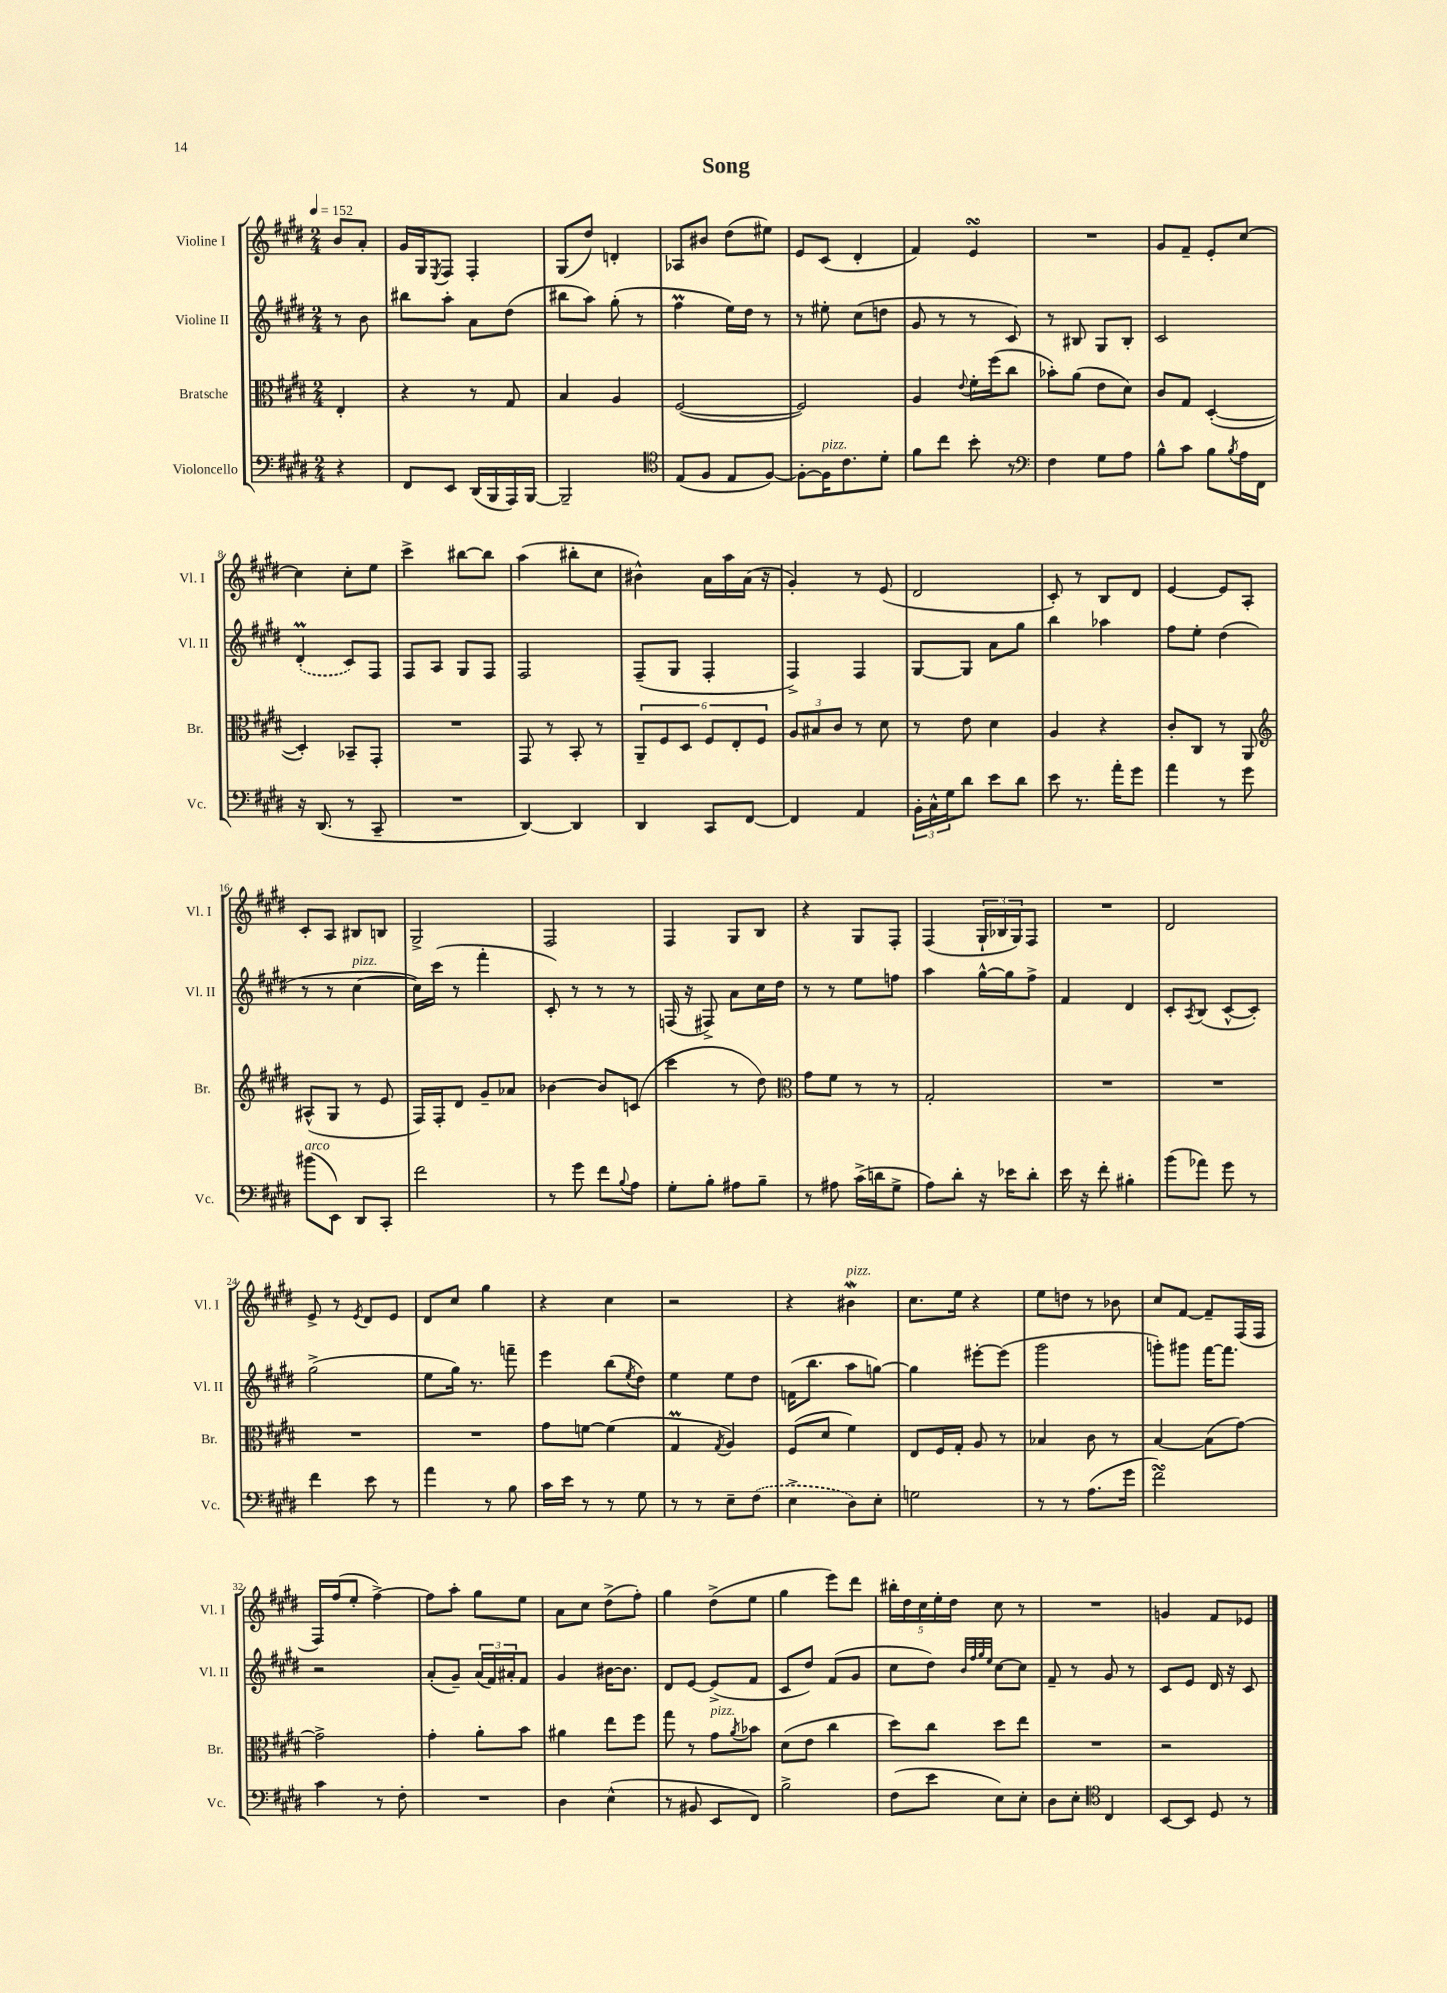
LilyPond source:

\header { title = "Song" }
<<
\new StaffGroup <<
\new Staff = "s0" \with { instrumentName = "Violine I" shortInstrumentName = "Vl. I" } {
    \clef treble \key e \major \numericTimeSignature \time 2/4 \partial 4 \tempo 4 = 152
    b'8 a'8-. |
    gis'16 gis16 \acciaccatura { e8 } fis8 fis4-. |
    gis8( dis''8) d'4-. |
    aes8 bis'8 dis''8( eis''8) |
    e'8 cis'8( dis'4-. |
    fis'4) e'4\turn |
    R2 |
    gis'8 fis'8-- e'8-. cis''8~ |
    cis''4 cis''8-. e''8 |
    cis'''4-> bis''8~ bis''8 |
    a''4( bis''8-. cis''8 |
    bis'4-^) a'16 a''16 a'16( r16 |
    gis'4-.) r8 e'8( |
    dis'2 |
    cis'8-.) r8 b8 dis'8 |
    e'4~ e'8 a8-. |
    cis'8-. a8 bis8 b8 |
    gis2-> |
    fis2 |
    fis4 gis8 b8 |
    r4 gis8 fis8-. |
    fis4( \tuplet 3/2 { gis16-! bes16 gis16) } fis8 |
    R2 |
    dis'2 |
    e'8-> r8 \acciaccatura { e'8 } dis'8 e'8 |
    dis'8 cis''8 gis''4 |
    r4 cis''4 |
    r2 |
    r4 bis'4\mordent^\markup { \italic "pizz." } |
    cis''8. e''16 r4 |
    e''8 d''8 r8 bes'8 |
    cis''8 fis'8~ fis'8-- fis16( fis16 |
    fis16) fis''16( e''8-. fis''4~->) |
    fis''8 a''8-. gis''8 e''8 |
    a'8 cis''8 dis''8->( fis''8-.) |
    gis''4 dis''8->( e''8 |
    gis''4 e'''8) dis'''8 |
    \tuplet 5/4 { bis''16-. dis''16 cis''16 e''16-. dis''16 } cis''8 r8 |
    R2 |
    g'4 fis'8 ees'8 \bar "|." |
}
\new Staff = "s1" \with { instrumentName = "Violine II" shortInstrumentName = "Vl. II" } {
    \clef treble \key e \major \numericTimeSignature \time 2/4 \partial 4
    r8 b'8 |
    bis''8 a''8-. a'8 dis''8( |
    bis''8 a''8) gis''8-.( r8 |
    fis''4\prall e''16) dis''16 r8 |
    r8 eis''8-. cis''8( d''8 |
    gis'8 r8 r8 cis'8) |
    r8 bis8 gis8 bis8-. |
    cis'2 |
    \once \slurDashed dis'4-.\prall( cis'8) fis8 |
    fis8 a8 gis8 fis8 |
    fis2 |
    fis8--( gis8 fis4-. |
    fis4->) fis4 |
    gis8~ gis8 a'8 gis''8 |
    b''4 aes''4 |
    fis''8 e''8-. dis''4( |
    r8 r8 cis''4~^\markup { \italic "pizz." } |
    cis''16) cis'''16( r8 fis'''4-. |
    cis'8-.) r8 r8 r8 |
    f16( r16 fis8->) a'8 cis''16 dis''16 |
    r8 r8 e''8 f''8 |
    a''4 gis''16~-^ gis''16 fis''8-> |
    fis'4 dis'4 |
    cis'8-. \acciaccatura { a8 } b8( cis'8~-^ cis'8-.) |
    gis''2->( |
    e''8 gis''16) r8. f'''8-- |
    e'''4 b''8( \acciaccatura { e''8 } dis''8) |
    e''4 e''8 dis''8 |
    f'16( b''8. a''8 g''8~) |
    g''4 eis'''8~-. eis'''8( |
    gis'''2 |
    g'''8-.) gis'''8 fis'''16~ fis'''8. |
    r2 |
    a'8-.( gis'8--) \tuplet 3/2 { a'16( fis'16) ais'16-. } fis'8 |
    gis'4 bis'16~ bis'8. |
    dis'8 e'8~ e'8->( fis'8 |
    cis'8 dis''8) fis'8( gis'8 |
    cis''8 dis''8) \grace { b'32 fis''32 gis''32 e''32 } cis''8~ cis''8 |
    fis'8-- r8 gis'8 r8 |
    cis'8 e'8 dis'16 r16 cis'8 \bar "|." |
}
\new Staff = "s2" \with { instrumentName = "Bratsche" shortInstrumentName = "Br." } {
    \clef alto \key e \major \numericTimeSignature \time 2/4 \partial 4
    e4-. |
    r4 r8 gis8 |
    b4 a4 |
    fis2~( |
    fis2) |
    a4 \appoggiatura { e'8 } fis'16-. fis''16( cis''8 |
    bes'8-.) a'8( e'8 dis'8) |
    cis'8 gis8 dis4~-.( |
    dis4-.) bes,8-- gis,8-. |
    R2 |
    gis,8 r8 b,8-. r8 |
    \tuplet 6/4 { a,8-- fis8 dis8 fis8 e8-. fis8 } |
    \tuplet 3/2 { a8 bis8 cis'8 } r8 dis'8 |
    r8 e'8 dis'4 |
    a4 r4 |
    cis'8-. cis8 r8 a,8 |
    \clef treble ais8-^( gis8 r8 e'8 |
    fis16) fis16-. dis'8 gis'8-- aes'8 |
    bes'4~ bes'8 c'8( |
    cis'''4 r8 dis''8) |
    \clef alto gis'8 fis'8 r8 r8 |
    gis2-. |
    R2 |
    R2 |
    R2 |
    R2 |
    gis'8 f'8~ f'4( |
    gis4\prall \acciaccatura { gis8 } a4) |
    fis8( dis'8 fis'4) |
    e8 fis16 gis16-. a8 r8 |
    bes4 cis'8 r8 |
    b4~ b8( gis'8~) |
    gis'2-> |
    gis'4-. a'8-. b'8 |
    ais'4 e''8 fis''8 |
    gis''8 r8 gis'8^\markup { \italic "pizz." } \acciaccatura { a'8 } bes'8 |
    dis'8( e'8 cis''4 |
    dis''8) cis''8 dis''8 e''8 |
    R2 |
    r2 \bar "|." |
}
\new Staff = "s3" \with { instrumentName = "Violoncello" shortInstrumentName = "Vc." } {
    \clef bass \key e \major \numericTimeSignature \time 2/4 \partial 4
    r4 |
    fis,8 e,8 dis,16( b,,16 a,,16) b,,16~ |
    b,,2-- |
    \clef tenor e8( fis8 e8 fis8~) |
    fis8~-. fis16^\markup { \italic "pizz." } cis'8. dis'8-. |
    fis'8 cis''8 b'8-. r8 |
    \clef bass fis4 gis8 a8 |
    b8-^ cis'8 b8 \acciaccatura { b8 } a16 fis,16 |
    r16 dis,8.( r8 cis,8-- |
    R2 |
    dis,4~) dis,4 |
    dis,4 cis,8 fis,8~ |
    fis,4 a,4 |
    \tuplet 3/2 { b,16-. cis16-^ gis16 } dis'8 e'8 dis'8 |
    e'8 r8. a'16-. gis'8 |
    a'4 r8 gis'8 |
    bis'8^\markup { \italic "arco" }( e,8) dis,8 cis,8-. |
    fis'2 |
    r8 gis'8 fis'8 \appoggiatura { b8 } a8 |
    gis8-. b8-. ais8 b8-- |
    r8 ais8 cis'16->( d'16 gis8-> |
    a8) dis'8-. r16 ees'16 dis'8-. |
    e'16 r16 fis'8-. bis4-. |
    b'8( aes'8) gis'8 r8 |
    fis'4 e'8 r8 |
    a'4 r8 b8 |
    cis'16 e'16 r8 r8 gis8 |
    r8 r8 e8-- \once \slurDashed fis8( |
    e4-> dis8) e8-. |
    g2 |
    r8 r8 a8.( gis'16 |
    fis'2\turn) |
    cis'4 r8 fis8-. |
    R2 |
    dis4 e4-^( |
    r8 bis,8 e,8 fis,8) |
    b2-> |
    fis8( e'8 e8) e8-. |
    dis8 e8-. \clef tenor cis4 |
    b,8~ b,8 dis8 r8 \bar "|." |
}
>>
>>
